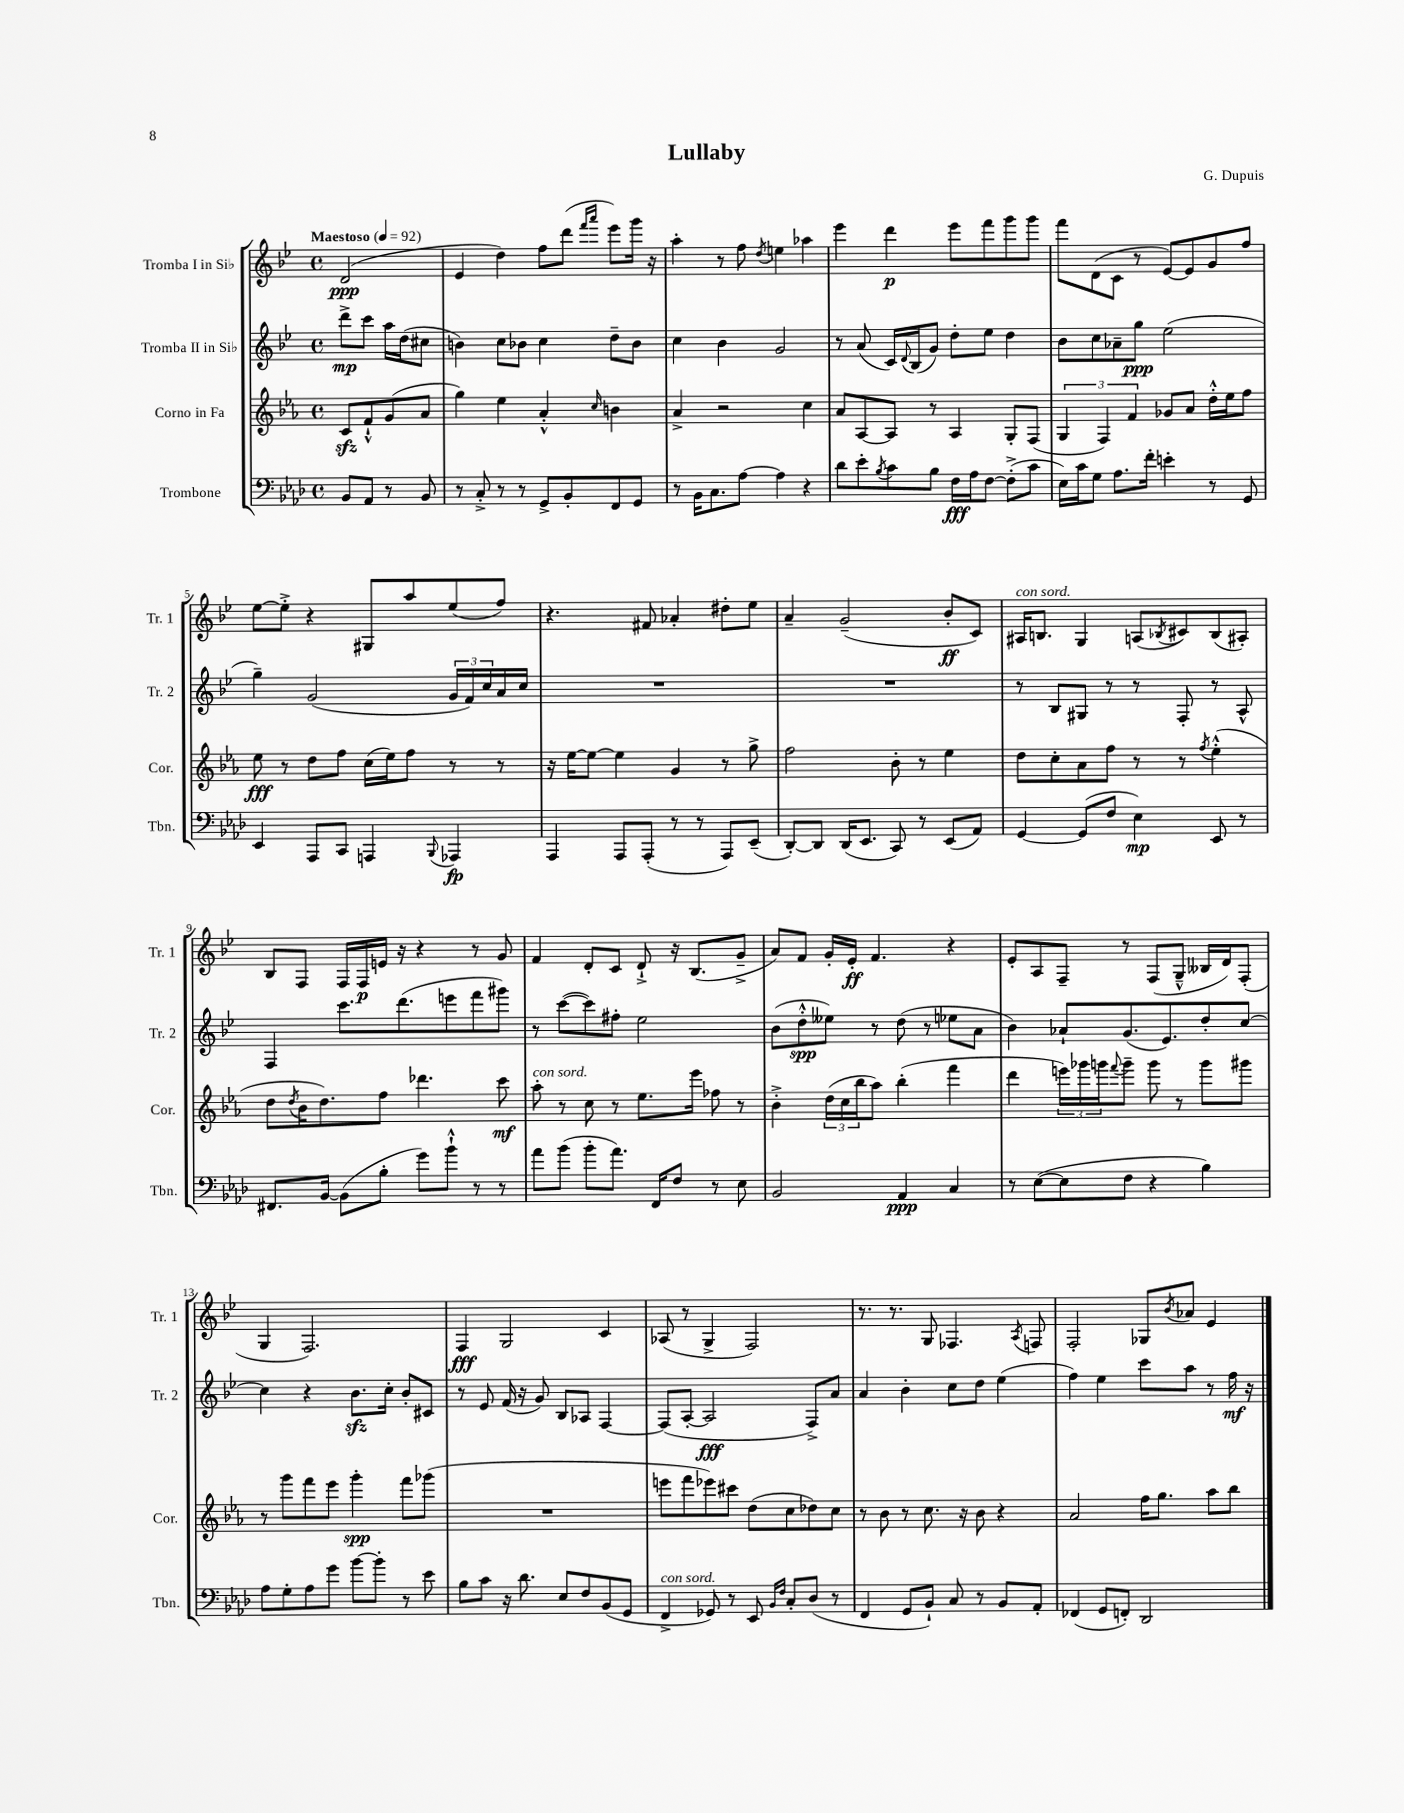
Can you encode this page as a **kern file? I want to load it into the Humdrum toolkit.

**kern	**kern	**kern	**kern
*staff4	*staff3	*staff2	*staff1
*clefF4	*clefG2	*clefG2	*clefG2
*k[b-e-a-d-]	*k[b-e-a-]	*k[b-e-]	*k[b-e-]
*M4/4	*M4/4	*M4/4	*M4/4
*met(c)	*met(c)	*met(c)	*met(c)
*MM92	*MM92	*MM92	*MM92
8BB-	8c	8ddd^	(2d
8AA-	8f`^^	8ccc	.
8r	(8g	16aa	.
.	.	(16dd	.
8BB-	8a-	8cc#	.
=	=	=	=
8r	4gg)	4b)	4e-
8C'^	.	.	.
8r	4ee-	8cc	4dd)
8r	.	8b-	.
8GG^	4a-'^^	4cc	8ff
8BB-'	.	.	(8ddd
.	.	.	16qqfff
.	16qqcc	.	16qqaaa
8FF	4b	8dd~	8eee-)
8GG	.	8b-	16ggg
.	.	.	16r
=	=	=	=
8r	4a-^	4cc	4aa'
16BB-	.	.	.
8.C	.	.	.
.	2r	4b-	8r
[8A-	.	.	8ff
.	.	.	8qdd
4A-]	.	2g	4ee
4r	4cc	.	4aa-
=	=	=	=
8d-	8a-	8r	4eee-
8e-'	[8A-	(8a	.
8qB-	.	.	.
8c	8A-]	16c)	4ddd
.	.	8qqd	.
.	.	(16B-	.
8B-	8r	8g)	.
16F	4A-	8dd'	8eee-
16A-	.	.	.
[8F	.	8ee-	8fff
(8F'^]	8G'	4dd	8ggg
8c	(8F	.	8ggg
=	=	=	=
16E-)	6G	8b-	8fff
16c	.	.	.
8G	.	8cc	(8d
.	6F)	.	.
8.A-	.	8a-~	8c
.	6f	.	.
.	.	8gg	8r
16f'	.	.	.
4e'	8g-	(2ee-	[8e-)
.	8a-	.	8e-]
8r	16dd'^^	.	8g
.	16ee-	.	.
8GG	8ff	.	8ff
=	=	=	=
4EE-	8ee-	4gg~)	[8ee-
.	8r	.	8ee-'^]
8AAA-	8dd	(2g	4r
8CC	8ff	.	.
4AAA	(16cc	.	8G#
.	16ee-)	.	.
.	8ff	.	8aa
8qqBBB-	.	.	.
4AAA-	8r	24g	(8ee-
.	.	24f)	.
.	.	24cc	.
.	8r	16a	8ff)
.	.	16cc	.
=	=	=	=
4AAA-	16r	1r	4.r
.	[16ee-	.	.
.	8ee-_	.	.
8AAA-	4ee-]	.	.
(8AAA-'	.	.	8f#
8r	4g	.	4a-'
8r	.	.	.
8AAA-)	8r	.	8dd#'
(8EE-~	8gg^	.	8ee-
=	=	=	=
[8DD-')	2ff	1r	4a~
8DD-]	.	.	.
(16DD-	.	.	(2g~
8.EE-	.	.	.
8CC)	8b-'	.	.
8r	8r	.	.
(8EE-	4ee-	.	8b-'
8AA-)	.	.	8c)
=	=	=	=
[4GG	8dd	8r	16A#
.	.	.	8.B
.	8cc'	8B-	.
(8GG]	8a-	8G#	4G
8F	8ff	8r	.
4E-)	8r	8r	(8A
.	.	.	8qB-
.	8r	8F'	8c#)
.	8qff	.	.
8EE-	(4ee-'^^	8r	(8B-
8r	.	8A^^	8A#')
=	=	=	=
8.FF#	8dd	4F	8B-
.	8qdd	.	.
.	16b-	.	8F
[16BB-	8.dd)	.	.
(8BB-]	.	8.ccc	16F
.	.	.	16F
8B-'	8ff	.	16e
.	.	(8.ddd	16r
8g)	4.ddd-	.	4r
8b-`^^	.	8eee	.
8r	.	8fff	8r
8r	8ccc	8ggg#)	8g
=	=	=	=
8a-	8aa-'	8r	4f
(8b-	8r	([8ccc	.
8b-'	8cc	8ccc])	8d'
8.a-)	8r	8ff#'	8c
.	8.ee-	2ee-	8d`^
16FF	.	.	.
8F	.	.	16r
.	16eee-	.	(8.B-
8r	8ff-	.	.
8E-	8r	.	8g~^
=	=	=	=
2BB-	4b-'^	(8b-	8a)
.	.	8dd'^^	8f
.	(24dd	8ee--)	16g'
.	24cc	.	.
.	.	.	16e-'
.	24bb-	.	.
.	8aa-)	8r	4.f
4AA-	(4bb-'	(8dd	.
.	.	8r	.
4C	4fff	8ee-	4r
.	.	8a	.
=	=	=	=
8r	4ddd	4b-)	8e-'
([8E-	.	.	8A
8E-]	24eee)	8a-`	8F~
.	24ggg-	.	.
.	24ggg	.	.
.	8qqfff	.	.
8F	8ggg~	(8.g	8r
4r	8ggg	.	(8F
.	.	8.e-)	.
.	8r	.	8G~^^
4B-)	8ggg	8dd'	16B--
.	.	.	16d)
.	8ggg#	[8cc	(8F'
=	=	=	=
8A-	8r	4cc]	4G
8G'	8ggg	.	.
8A-	8fff	4r	2.F)
8g	8eee-	.	.
[8b-	4ggg'	8.b-	.
8b-']	.	.	.
.	.	16cc'	.
8r	8fff	8b-'	.
8e-	(8ggg-	8c#	.
=	=	=	=
8B-	1r	8r	4F
8c	.	8e-	.
16r	.	(16f	2G
8.d-	.	16r	.
.	.	8g)	.
8E-	.	8B-	.
8F	.	8A-	.
(8BB-	.	[4F	4c
8GG	.	.	.
=	=	=	=
4FF^	8eee	(8F]	(8A-
.	8fff	[8A'	8r
8GG-)	8eee-)	2A]	4G^
8r	8ccc#	.	.
8EE-	(8dd	.	2F)
16qqBB-	.	.	.
16qqF	.	.	.
8C'	8cc	.	.
(8D-	8dd-)	8F^)	.
8r	8cc	8a	.
=	=	=	=
4FF	8r	4a	8.r
.	8b-	.	.
.	.	.	8.r
8GG	8r	4b-'	.
8BB-`)	8.cc	.	8G
8C	.	8cc	4.F-
.	16r	.	.
8r	8b-	8dd	.
8BB-	4r	(4ee-	.
.	.	.	8qA
8AA-'	.	.	8F
=	=	=	=
(4FF-	2a-	4ff)	2F'
8GG	.	4ee-	.
8FF')	.	.	.
2DD-	16ff	8ccc	8G-
.	8.gg	.	.
.	.	.	8qb-
.	.	8aa	8a-
.	8aa-	8r	4e-
.	8bb-	16ff	.
.	.	16r	.
==	==	==	==
*-	*-	*-	*-
